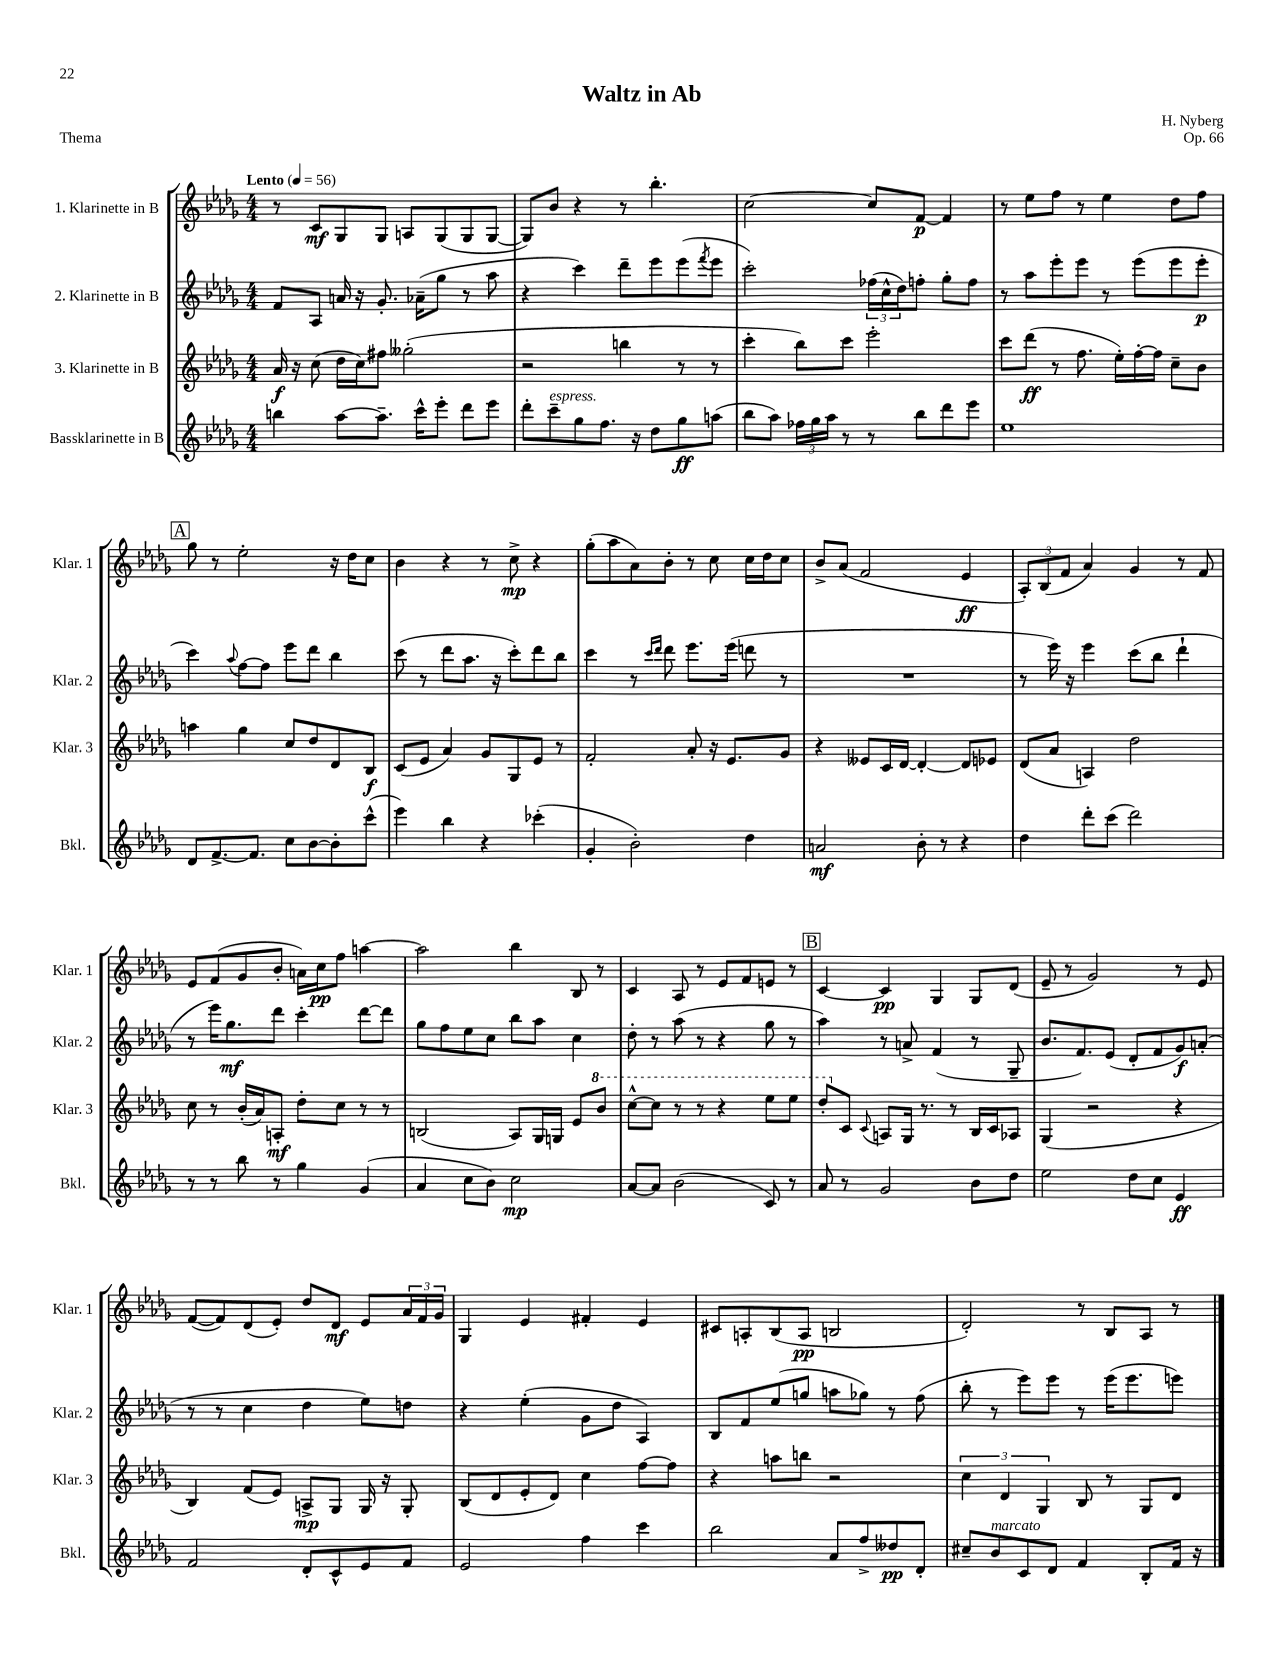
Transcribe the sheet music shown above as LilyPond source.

\header { title = "Waltz in Ab" composer = "H. Nyberg" opus = "Op. 66" piece = "Thema" }
<<
\new StaffGroup <<
\new Staff = "s0" \with { instrumentName = "1. Klarinette in B" shortInstrumentName = "Klar. 1" } {
    \clef treble \key des \major \numericTimeSignature \time 4/4 \tempo "Lento" 4 = 56
    r8 c'8\mf ges8 ges8 a8 ges8( ges8 ges8~ |
    ges8) bes'8 r4 r8 bes''4.-. |
    c''2~ c''8 f'8~\p f'4 |
    r8 ees''8 f''8 r8 ees''4 des''8 f''8 |
    \mark \markup { \box "A" } ges''8 r8 ees''2-. r16 des''16 c''8 |
    bes'4 r4 r8 c''8->\mp r4 |
    ges''8-.( aes''8 aes'8) bes'8-. r8 c''8 c''16 des''16 c''8 |
    bes'8-> aes'8( f'2 ees'4\ff |
    \tuplet 3/2 { aes8-.) bes8( f'8 } aes'4) ges'4 r8 f'8 |
    ees'8 f'8( ges'8 bes'8-. a'16) c''16\pp f''8 a''4~ |
    a''2 bes''4 bes8 r8 |
    c'4 aes8 r8 ees'8 f'8 e'8 r8 |
    \mark \markup { \box "B" } c'4~ c'4\pp ges4 ges8 des'8( |
    ees'8-- r8 ges'2) r8 ees'8 |
    f'8~( f'8) des'8( ees'8-.) des''8 des'8\mf ees'8 \tuplet 3/2 { aes'16 f'16 ges'16 } |
    ges4 ees'4 fis'4-. ees'4 |
    cis'8 a8-. bes8( a8\pp b2 |
    des'2-.) r8 bes8 aes8 r8 \bar "|." |
}
\new Staff = "s1" \with { instrumentName = "2. Klarinette in B" shortInstrumentName = "Klar. 2" } {
    \clef treble \key des \major \numericTimeSignature \time 4/4
    f'8 aes8 a'16 r16 ges'8.-. aes'16--( ges''8 r8 aes''8 |
    r4 c'''4) des'''8-- ees'''8 ees'''8( \acciaccatura { f'''8 } ees'''8 |
    c'''2-.) \tuplet 3/2 { fes''16( c''16-^ des''16) } f''8-. ges''8-. f''8 |
    r8 aes''8 ees'''8-. ees'''8 r8 ees'''8( ees'''8 ees'''8-.\p |
    \mark \markup { \box "A" } c'''4) \appoggiatura { aes''8 } f''8~ f''8 ees'''8 des'''8 bes''4 |
    c'''8( r8 des'''8 aes''8. r16 c'''8-.) des'''8 bes''8 |
    c'''4 r8 \grace { c'''16 des'''16 } des'''8 ees'''8. ees'''16( d'''8 r8 |
    R1 |
    r8 ees'''16) r16 ees'''4 c'''8( bes''8 des'''4-! |
    r8 ees'''16) ges''8.\mf des'''8 c'''4-. des'''8~ des'''8 |
    ges''8 f''8 ees''8 c''8 bes''8 aes''8 c''4 |
    des''8-. r8 aes''8( r8 r4 ges''8 r8 |
    \mark \markup { \box "B" } aes''4) r8 a'8-> f'4( r8 ges8-- |
    bes'8. f'8.) ees'8( des'8-. f'8 ges'8\f) a'8-.( |
    r8 r8 c''4 des''4 ees''8) d''8 |
    r4 ees''4-.( ges'8 des''8 aes4) |
    bes8 f'8 ees''8( g''8 a''8 ges''8) r8 f''8( |
    bes''8-. r8 ees'''8) ees'''8 r8 ees'''16( ees'''8. e'''8) \bar "|." |
}
\new Staff = "s2" \with { instrumentName = "3. Klarinette in B" shortInstrumentName = "Klar. 3" } {
    \clef treble \key des \major \numericTimeSignature \time 4/4
    aes'16\f r16 c''8( des''16 c''16) fis''8 geses''2-.( |
    r2 b''4 r8 r8 |
    c'''4-. bes''8) c'''8 ees'''2-. |
    c'''8 des'''8\ff( r8 f''8. ees''16-.) f''16~-. f''16 c''8-- bes'8 |
    \mark \markup { \box "A" } a''4 ges''4 c''8 des''8 des'8 bes8\f |
    c'8( ees'8 aes'4) ges'8 ges8 ees'8 r8 |
    f'2-. aes'8-. r16 ees'8. ges'8 |
    r4 eeses'8 c'16 des'16~ des'4~-. des'8 ees'8 |
    des'8( aes'8 a4) des''2 |
    c''8 r8 bes'16-.( aes'16) a8-.\mf des''8-. c''8 r8 r8 |
    b2( aes8) ges16 g16 ees'8 \ottava #1 bes''8 |
    c'''8~-^ c'''8 r8 r8 r4 ees'''8 ees'''8 |
    \mark \markup { \box "B" } des'''8-. \ottava #0 c'8 \appoggiatura { c'8 } a8 ges16 r8. r8 bes16 c'16 aes8 |
    ges4( r2 r4 |
    bes4) f'8( ees'8) a8->\mp ges8 ges16 r16 ges8-. |
    bes8( des'8 ees'8-. des'8) c''4 f''8~ f''8 |
    r4 a''8 b''8 r2 |
    \tuplet 3/2 { c''4 des'4 ges4 } bes8 r8 ges8 des'8 \bar "|." |
}
\new Staff = "s3" \with { instrumentName = "Bassklarinette in B" shortInstrumentName = "Bkl." } {
    \clef treble \key des \major \numericTimeSignature \time 4/4
    b''4 aes''8~ aes''8.-- c'''16-^ ees'''8-. des'''8 ees'''8 |
    des'''8-. c'''8--^\markup { \italic "espress." } ges''8 f''8. r16 des''8 ges''8\ff a''8( |
    bes''8 aes''8) \tuplet 3/2 { fes''16 ges''16 aes''16 } r8 r8 bes''8 des'''8 ees'''8 |
    ees''1 |
    \mark \markup { \box "A" } des'8 f'8.~-> f'8. c''8 bes'8~ bes'8-. c'''8-^( |
    ees'''4) bes''4 r4 ces'''4-.( |
    ges'4-. bes'2-.) des''4 |
    a'2\mf bes'8-. r8 r4 |
    des''4 des'''8-. c'''8( des'''2) |
    r8 r8 bes''8 r8 ges''4 ges'4( |
    aes'4 c''8 bes'8) c''2\mp |
    aes'8~ aes'8 bes'2( c'8) r8 |
    \mark \markup { \box "B" } aes'8 r8 ges'2 bes'8 des''8 |
    ees''2 des''8 c''8 ees'4\ff |
    f'2 des'8-. c'8-^ ees'8 f'8 |
    ees'2 f''4 c'''4 |
    bes''2 aes'8 f''8-> deses''8\pp des'8-. |
    cis''8-- bes'8^\markup { \italic "marcato" } c'8 des'8 f'4 bes8-. f'16 r16 \bar "|." |
}
>>
>>
\layout { \context { \Score \remove "Bar_number_engraver" } }
